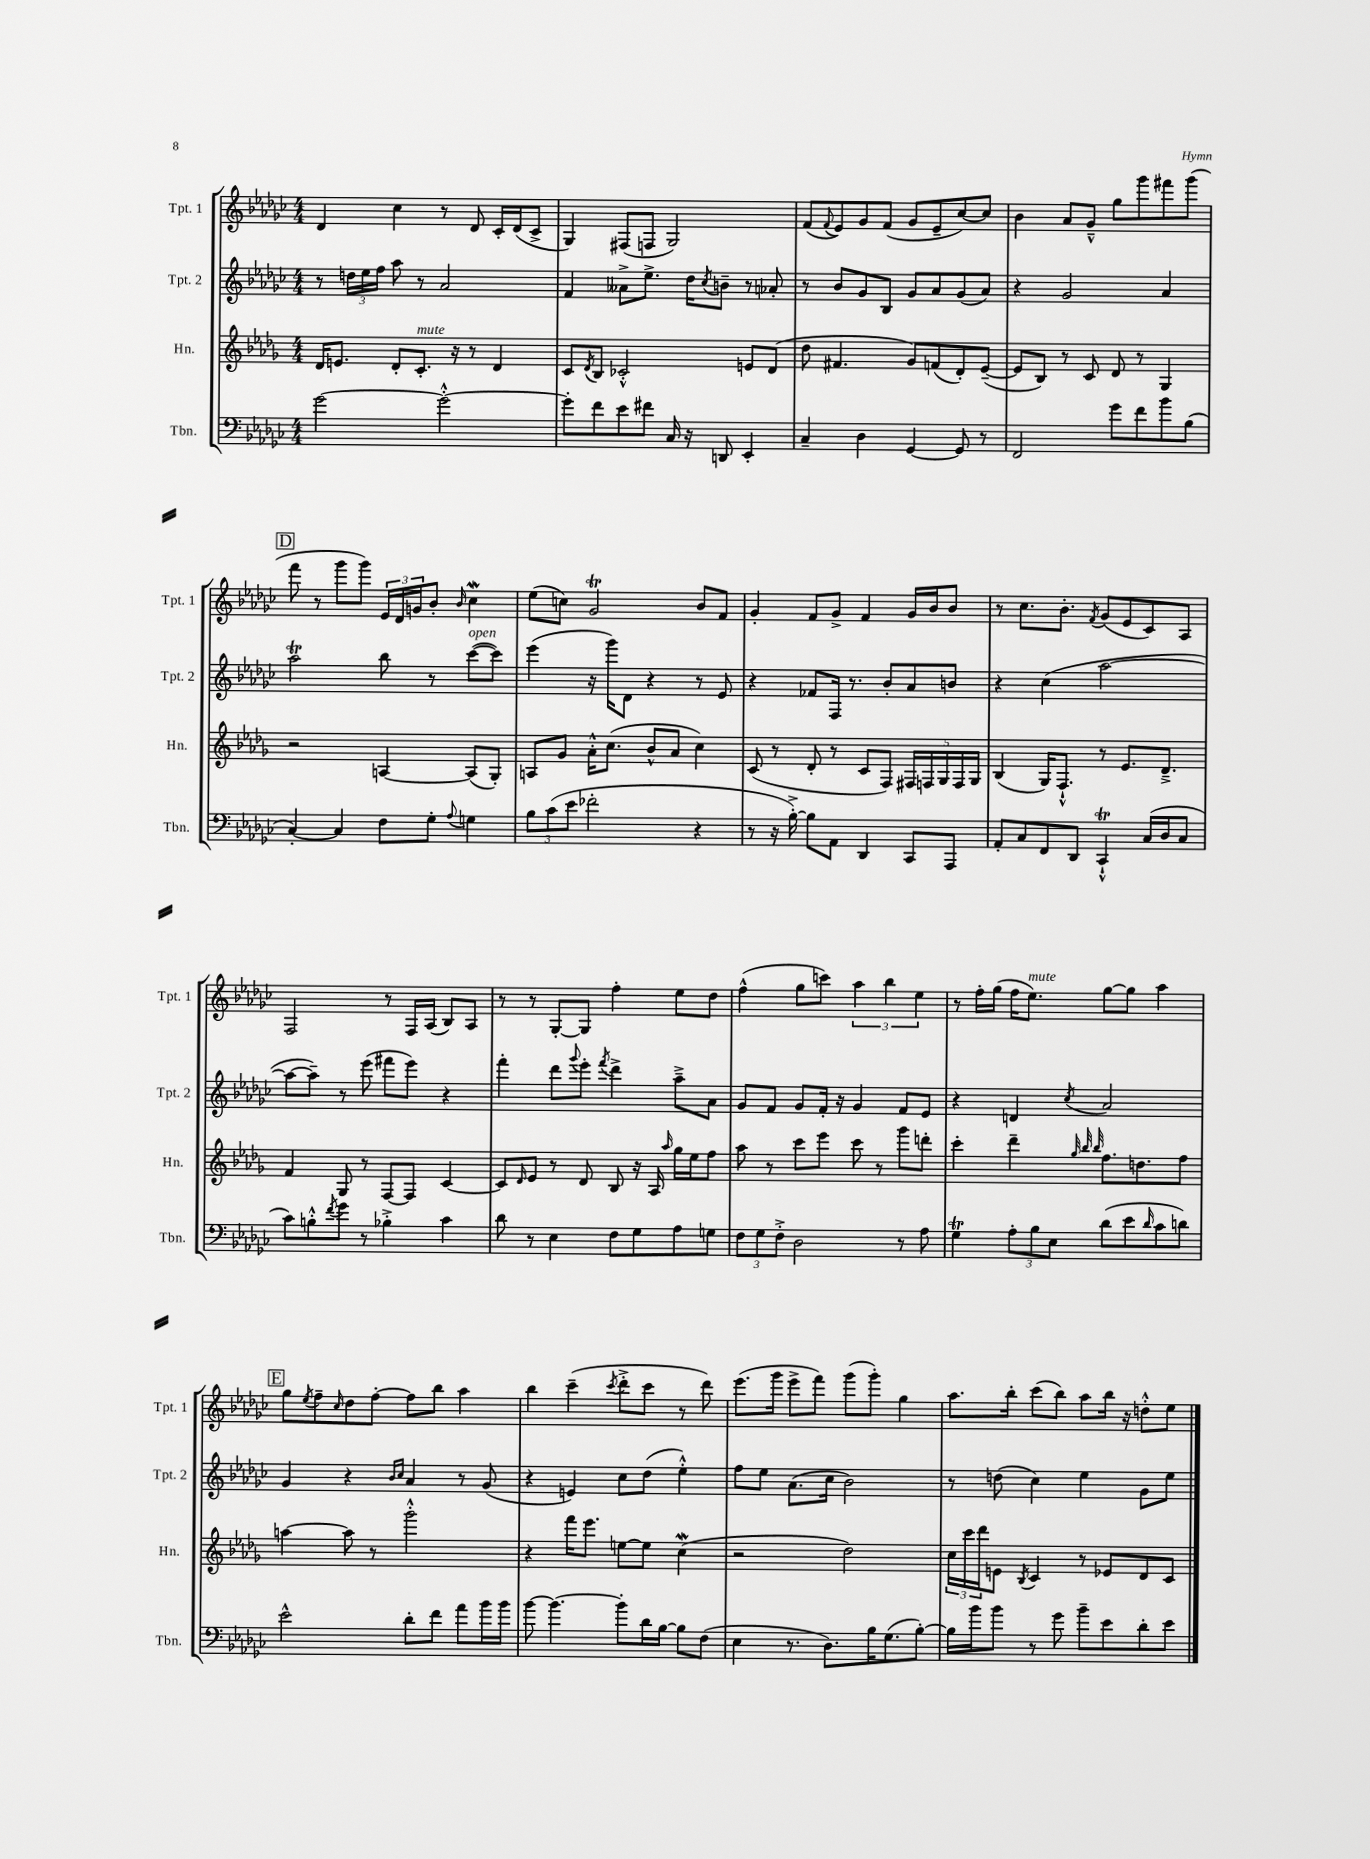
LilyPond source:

<<
\new StaffGroup <<
\new Staff = "s0" \with { instrumentName = "Tpt. 1" shortInstrumentName = "Tpt. 1" } {
    \clef treble \key ges \major \numericTimeSignature \time 4/4
    des'4 ces''4 r8 des'8 ces'16-. des'16( ces'8-> |
    ges4) fis8( f8 ges2) |
    f'8( \appoggiatura { f'8 } ees'8) ges'8 f'8( ges'8 ees'8-- ces''8~) ces''8 |
    bes'4 aes'8 ges'8---^ ges''8 ges'''8 fis'''8 ges'''8( |
    \mark \markup { \box "D" } f'''8 r8 ges'''8 ges'''8) \tuplet 3/2 { ees'16 des'16 g'16 } bes'8-. \grace { bes'16 } ces''4\mordent |
    ees''8( c''8) ges'2\trill bes'8 f'8 |
    ges'4-. f'8 ges'8-> f'4 ges'16 bes'16 bes'8 |
    r8 ces''8. bes'8.-. \acciaccatura { f'8 } ges'8( ees'8 ces'8) aes8 |
    f2 r8 f16 aes16( bes8) aes8 |
    r8 r8 ges8~-. ges8 f''4-. ees''8 des''8 |
    f''4-^( ges''8 c'''8) \tuplet 3/2 { aes''4 bes''4 ees''4 } |
    r8 f''16-. ges''16( f''16 ees''8.^\markup { \italic "mute" }) ges''8~ ges''8 aes''4 |
    \mark \markup { \box "E" } ges''8 \acciaccatura { ees''8 } f''8-- \grace { ces''16 } des''8 f''8~-. f''8 bes''8 aes''4 |
    bes''4 ces'''4--( \acciaccatura { ces'''8 } des'''8-.-> ces'''8 r8 des'''8) |
    ees'''8.( ges'''16 ees'''8-> f'''8) ges'''8( ges'''8-.) ges''4 |
    aes''8. bes''16-. ces'''8( bes''8) aes''8 bes''16 r16 d''8-.-^ ees''8 \bar "|." |
}
\new Staff = "s1" \with { instrumentName = "Tpt. 2" shortInstrumentName = "Tpt. 2" } {
    \clef treble \key ges \major \numericTimeSignature \time 4/4
    r8 \tuplet 3/2 { d''16 ees''16 f''16 } aes''8 r8 aes'2 |
    f'4 aeses'8-> ees''8.-> des''16 \acciaccatura { ces''8 } b'8-- r8 aes'8-. |
    r8 bes'8 ges'8 bes8 ges'8 aes'8 ges'8( aes'8) |
    r4 ges'2 aes'4 |
    \mark \markup { \box "D" } aes''2\trill bes''8 r8 ces'''8~^\markup { \italic "open" }( ces'''8) |
    ees'''4( r16 ges'''16) des'8 r4 r8 ees'8 |
    r4 fes'8 f16 r8. bes'8-. aes'8 b'8 |
    r4 ces''4( aes''2~ |
    aes''8~ aes''8--) r8 ees'''8( fis'''8 ees'''8) r4 |
    f'''4-. des'''8 \appoggiatura { ges'''8 } ees'''8-. \acciaccatura { f'''8 } des'''4-> aes''8---> aes'8 |
    ges'8 f'8 ges'8 f'16-. r16 ges'4 f'8 ees'8 |
    r4 d'4 \acciaccatura { ces''8 } aes'2 |
    \mark \markup { \box "E" } ges'4 r4 \grace { bes'16 ces''16 } aes'4 r8 ges'8( |
    r4 e'4) ces''8 des''8( ees''4-.-^) |
    f''8 ees''8 aes'8.( ces''16 bes'2) |
    r8 d''8( ces''4) ees''4 ges'8 ees''8 \bar "|." |
}
\new Staff = "s2" \with { instrumentName = "Hn." shortInstrumentName = "Hn." } {
    \clef treble \key des \major \numericTimeSignature \time 4/4
    des'16 e'8. des'8-. c'8.-.^\markup { \italic "mute" } r16 r8 des'4 |
    c'8 \acciaccatura { des'8 } bes8 ces'2-.-^ e'8 des'8( |
    des''8 fis'4. ges'8) f'8( des'8-.) ees'8~--( |
    ees'8 bes8) r8 c'8 des'8 r8 ges4 |
    \mark \markup { \box "D" } r2 a4~ a8( ges8-.) |
    a8 ges'8 aes'16-.-^ c''8.( bes'8-^ aes'8 c''4) |
    c'8( r8 des'8-. r8 c'8 f8) \tuplet 5/4 { fis16 f16 ges16 f16 ges16 } |
    bes4( ges16) f8.-!-^ r8 ees'8. des'8.---> |
    f'4 ges8 r8 f8~ f8 c'4~ |
    c'8 \grace { des'16 } ees'8 r8 des'8 bes8 r16 aes16 \grace { aes''16 } ges''16 ees''16 f''8 |
    aes''8 r8 c'''8 ees'''8 c'''8 r8 ges'''8 d'''8-. |
    c'''4-. des'''4-- \grace { ges''32 bes''32 bes''32 } f''8. d''8. f''8 |
    \mark \markup { \box "E" } a''4~ a''8 r8 ges'''2-.-^ |
    r4 f'''16 ees'''8. e''8~ e''8 c''4\mordent( |
    r2 des''2) |
    \tuplet 3/2 { c''16 c'''16 des'''16 } e'8 \acciaccatura { bes8 } c'4 r8 ees'8 des'8 c'8 \bar "|." |
}
\new Staff = "s3" \with { instrumentName = "Tbn." shortInstrumentName = "Tbn." } {
    \clef bass \key ges \major \numericTimeSignature \time 4/4
    ges'2~ ges'2~-.-^ |
    ges'8-. f'8 ees'8 fis'8 ces16 r16 d,8 ees,4-. |
    ces4-- des4 ges,4~ ges,8 r8 |
    f,2 ges'8 f'8 bes'8 bes8( |
    \mark \markup { \box "D" } ces4~-.) ces4 f8 ges8-. \appoggiatura { aes8 } g4 |
    \tuplet 3/2 { bes8 ces'8( ees'8 } fes'2-. r4 |
    r8 r16 bes16~-.->) bes8 aes,8 des,4 ces,8 aes,,8 |
    aes,8-. ces8 f,8 des,8 ces,4-!-^\trill ces16( des16 ces8 |
    ces'8) b8-.-^ \acciaccatura { f'8 } ges'8 r8 bes4-.-> ces'4 |
    des'8 r8 ees4 f8 ges8 aes8 g8 |
    \tuplet 3/2 { f8 ges8 f8-.-> } des2 r8 aes8 |
    ges4\trill \tuplet 3/2 { aes8-. bes8 ees8 } des'8( ees'8 \grace { des'16 } ces'8 d'8) |
    \mark \markup { \box "E" } ees'2-^ des'8-. f'8 aes'8 bes'16 bes'16 |
    bes'8~ bes'4.~ bes'8-. des'16 bes16~ bes8 f8( |
    ees4 r8. des8.) bes16 ges8.( bes8~-.) |
    bes16 bes'16 bes'8 r8 ges'8 bes'8-- ees'8 des'8-. ees'8 \bar "|." |
}
>>
>>
\layout { \context { \Score \remove "Bar_number_engraver" } }
